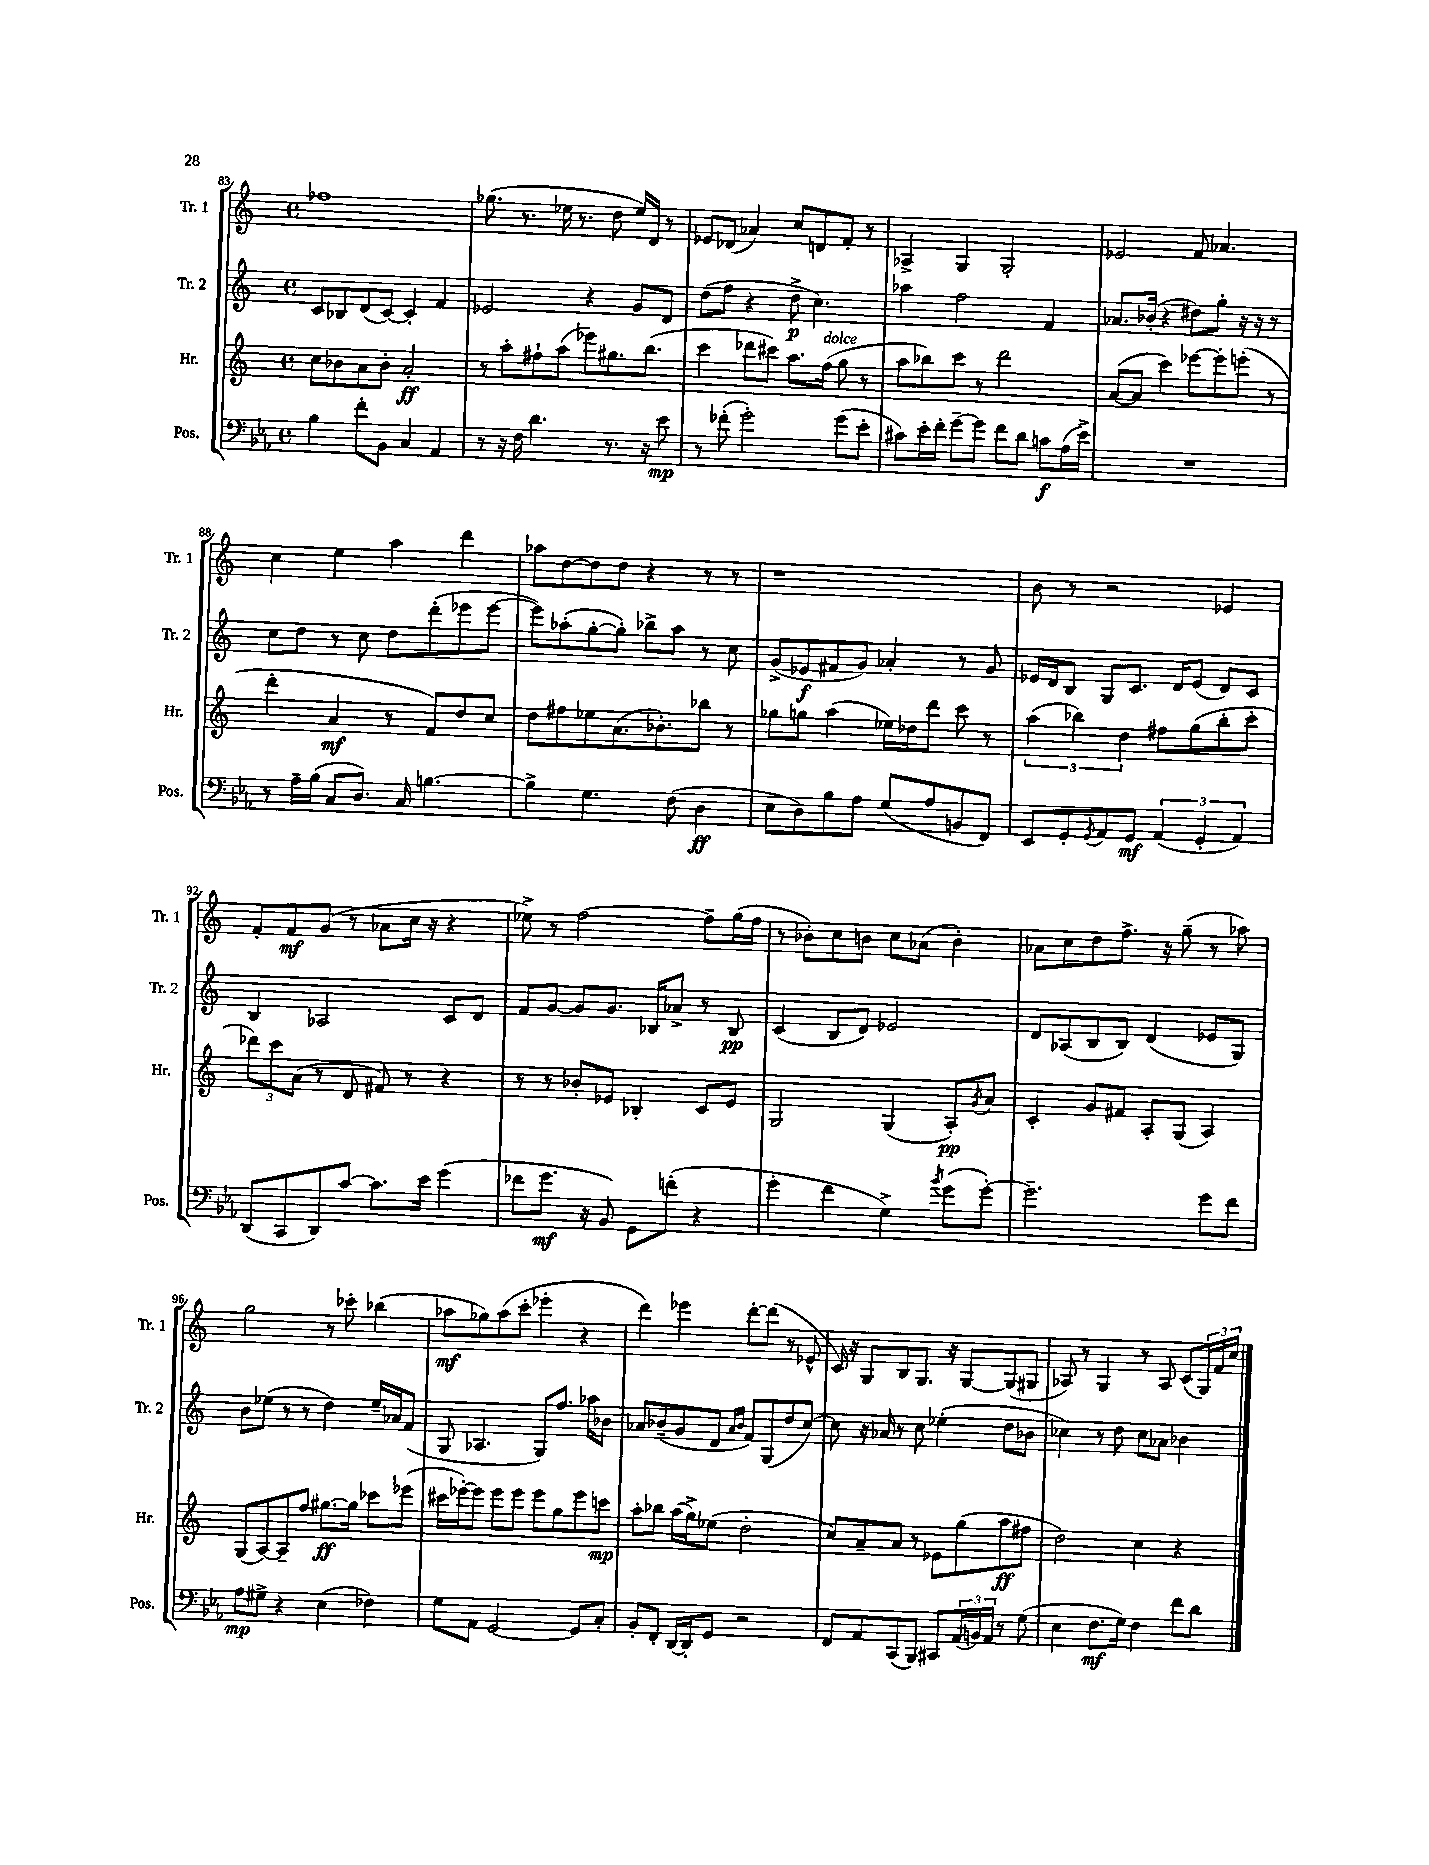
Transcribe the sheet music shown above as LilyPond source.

<<
\new StaffGroup <<
\new Staff = "s0" \with { instrumentName = "Tr. 1" shortInstrumentName = "Tr. 1" } {
    \clef treble \key c \major \defaultTimeSignature \time 4/4
    fes''1 |
    ges''8.( r8. ees''16 r8. d''8 ees''16) d'16 r8 |
    ees'8 des'8( aes'4) c''8 d'8 f'8-. r8 |
    aes4-> g4 g2-. |
    ees'2 f'8 aes'4. |
    c''4 e''4 a''4 d'''4 |
    aes''8 d''8~ d''8 d''8 r4 r8 r8 |
    r1 |
    b'8 r8 r2 ees'4 |
    f'8-. f'8\mf g'8( r8 aes'8 c''16 r16 r4 |
    ees''8->) r8 f''2~ f''8-- g''16( f''16 |
    r8 bes'8-.) c''8 b'8 c''8 aes'8( b'4-.) |
    aes'8 c''8 d''8 f''8.-> r16 g''8--( r8 aes''8) |
    g''2 r8 ces'''8-. bes''4( |
    aes''8\mf ges''8) aes''8( c'''8-. ees'''4-. r4 |
    d'''4) ees'''4 d'''8~-. d'''8( r8 ees'8-^ |
    c'16) r16 g8 b8 g8. r16 g8~ g8( gis8 |
    aes8) r8 g4 r8 aes8 c'8( \tuplet 3/2 { g16) f'16 c''16 } \bar "|." |
}
\new Staff = "s1" \with { instrumentName = "Tr. 2" shortInstrumentName = "Tr. 2" } {
    \clef treble \key c \major \defaultTimeSignature \time 4/4
    c'8 bes8 d'8( c'8~) c'4-. f'4 |
    ees'2 r4 g'8 d'8 |
    d''8( f''8 r4 d''8->\p c''4.) |
    aes''4 f''2 f'4 |
    aes'8. bes'16-.( r4 dis''8) g''8-. r16 r16 r8 |
    c''8 d''8 r8 c''8 d''8 d'''8-.( ees'''8 ees'''8~ |
    ees'''8) aes''8-.( g''8~-. g''8-.) bes''8-> aes''8 r8 c''8 |
    g'8->( ees'8\f fis'8 g'8) aes'4-. r8 g'8 |
    ees'16 d'16 b8 g8 c'8. d'16 ees'8( d'8) c'8 |
    b4 aes2 c'8 d'8 |
    f'8 g'8~ g'8 g'8. bes16 aes'8-> r8 bes8\pp |
    c'4( b8 d'8) ees'2 |
    d'8 aes8( b8 b8) d'4( ees'8 g8) |
    b'8 ees''8( r8 r8 d''4) ees''16-- aes'16 f'8( |
    g8 aes4. g8) f''8. aes''16 bes'8 |
    aes'8 bes'8--( g'8 d'8 \grace { aes'16 bes'16 } f'8) g8( d''8 c''8~) |
    c''8 r16 aes'16 r8 c''8 ees''4-.( d''8 bes'8 |
    ces''4) r8 d''8 ces''8 aes'8 bes'4 \bar "|." |
}
\new Staff = "s2" \with { instrumentName = "Hr." shortInstrumentName = "Hr." } {
    \clef treble \key c \major \defaultTimeSignature \time 4/4
    c''8 bes'8 a'8 bes'8-. a'2-.\ff |
    r8 a''8-. fis''8-! a''8( ees'''8) gis''8. b''8.( |
    c'''4 des'''8 cis'''8) a''8. f''16^\markup { \italic "dolce" }( g''8 r8 |
    a''8 bes''8) c'''8 r8 d'''2 |
    a'8~( a'8 c'''4) ees'''8~ ees'''8-. e'''8-.( r8 |
    d'''4-. a'4\mf r8 f'8) d''8 c''8 |
    d''8 fis''8 ees''8 a'8.( bes'8.-.) bes''8 r8 |
    ges''8 g''8 a''4( ees''16) des''16 d'''8 c'''8 r8 |
    \tuplet 3/2 { a''4( bes''4) d''4 } fis''8 g''8( bes''8-. c'''8-. |
    \tuplet 3/2 { des'''8) c'''8 a'8( } r8 d'8 fis'8) r8 r4 |
    r8 r8 bes'8-. ees'8 bes4-. c'8 ees'8 |
    g2 g4( a8-.\pp) \acciaccatura { g'8 } a'8 |
    c'4-. g'8 fis'8 a8-. g8( a4) |
    g8( a8~) a8-- f''8 gis''8.~\ff gis''16 ces'''8 ees'''8( |
    cis'''16 ees'''16~-.) ees'''8 ees'''8 ees'''8 ees'''8 g''8 ees'''8 c'''8\mp |
    a''8-. bes''8 a''16( g''16->) ees''8( d''2-. |
    c''8) a'8-- a'8 r8 ees'8 g''8( a''8\ff fis''8 |
    d''2) c''4 r4 \bar "|." |
}
\new Staff = "s3" \with { instrumentName = "Pos." shortInstrumentName = "Pos." } {
    \clef bass \key ees \major \defaultTimeSignature \time 4/4
    bes4 f'8-. bes,8 c4 aes,4 |
    r8 r16 f16 d'4. r8. r16 ees'8\mp |
    r8 fes'8-.( g'2-.) g'8( ees'8-. |
    cis'8) ees'16-. f'16-. g'8~-- g'8 f'8 d'8 c'8\f aes16( ees'16->) |
    R1 |
    r8 aes16-- bes16( c8 d8.) c16 b4.~ |
    b4-> g4. f8( d4\ff |
    ees8 d8) bes8 aes8 g8( aes8 b,8 f,8) |
    ees,8 g,8-. \acciaccatura { g,8 } aes,8 g,8\mf \tuplet 3/2 { aes,4( g,4-. aes,4) } |
    d,8( c,8 d,8) c'8~ c'8. ees'16 g'4( |
    fes'8 g'8.\mf r16 bes,8) g,8 f'8-.( r4 |
    g'4-. f'4 g4->) \acciaccatura { bes'8 } g'8( g'8~-.) |
    g'2.-- g'8 f'8 |
    aes8\mp gis8-> r4 ees4( fes4) |
    g8 aes,8 g,2~ g,8 c8-. |
    bes,8-. f,8-. d,16~ d,16-. g,8 r2 |
    f,8 aes,8 c,8( bes,,8) cis,8 \tuplet 3/2 { aes,16( b,16) aes,16 } r8 g8( |
    ees4 f8.\mf g16) f4 f'8 d'8 \bar "|." |
}
>>
>>
\layout { \context { \Score currentBarNumber = #83 } }
